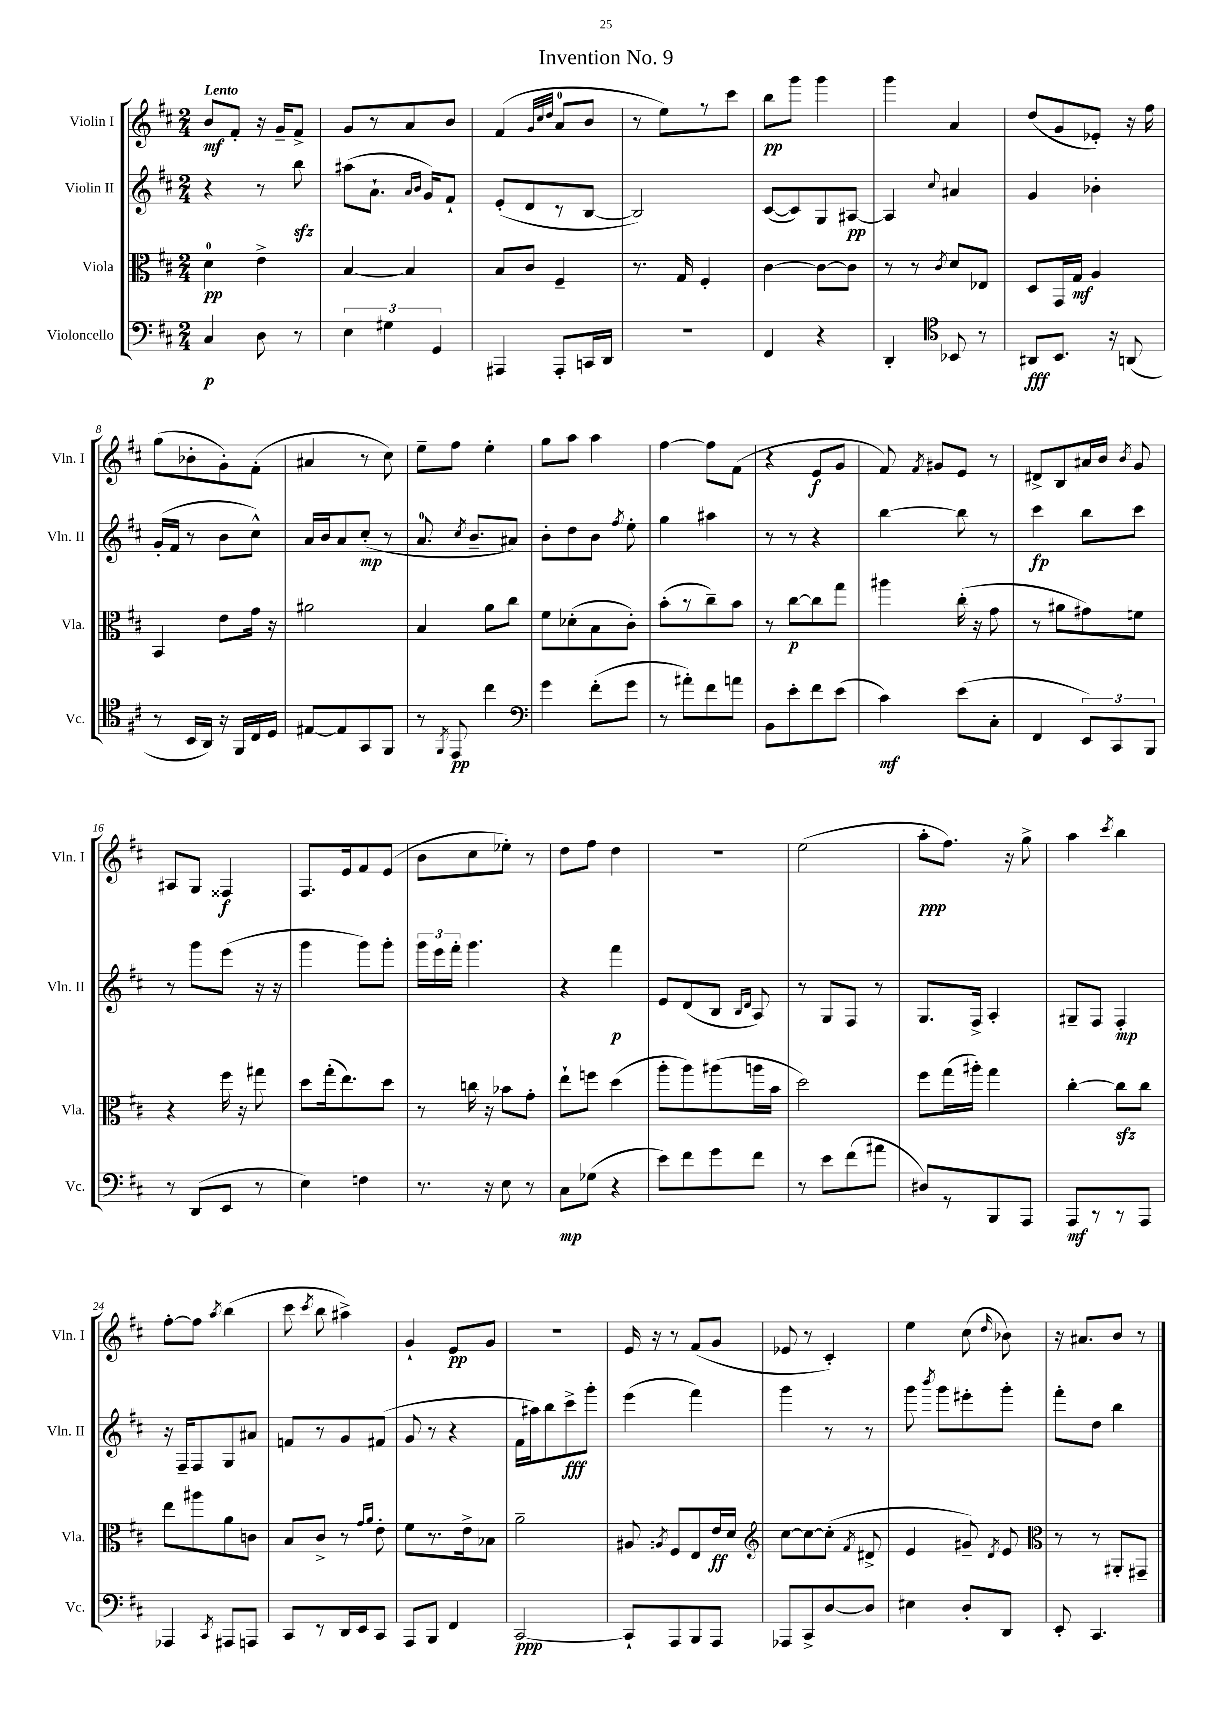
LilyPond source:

\header { title = "Invention No. 9" }
<<
\new StaffGroup <<
\new Staff = "s0" \with { instrumentName = "Violin I" shortInstrumentName = "Vln. I" } {
    \clef treble \key d \major \numericTimeSignature \time 2/4 \tempo "Lento"
    \autoBeamOff b'8[\mf fis'8]-. r16 g'16[-- fis'8]-> |
    g'8[ r8 a'8 b'8] |
    fis'4( \grace { g'32[ cis''32 d''32] } a'8[-0 b'8] |
    r8 e''8[) r8 cis'''8] |
    b''8[\pp g'''8] g'''4 |
    g'''4 a'4 |
    d''8[( g'8 ees'8]-.) r16 fis''16 |
    g''8[( bes'8-. g'8-.) fis'8]-.( |
    ais'4 r8 cis''8) |
    e''8[-- fis''8] e''4-. |
    g''8[ a''8] a''4 |
    fis''4~ fis''8[ fis'8]( |
    r4 e'8[\f g'8] |
    fis'8) \acciaccatura { fis'8 } gis'8[ e'8] r8 |
    dis'8[-> b8 ais'16 b'16] \acciaccatura { b'8 } g'8 |
    ais8[ g8] fisis4\f |
    fis8.[ e'16 fis'8 e'8]( |
    b'8[ cis''8 ees''8]-.) r8 |
    d''8[ fis''8] d''4 |
    R2 |
    e''2( |
    a''8[-.\ppp fis''8.]) r16 g''8-> |
    a''4 \acciaccatura { cis'''8 } b''4 |
    fis''8[~-. fis''8] \acciaccatura { a''8 } b''4( |
    cis'''8 \acciaccatura { cis'''8 } b''8 ais''4->) |
    g'4-! e'8[\pp g'8] |
    R2 |
    e'16 r16 r8 fis'8[( g'8] |
    ees'8 r8 cis'4-.) |
    e''4 cis''8( \grace { d''16 } bes'8) |
    r16 ais'8.[ b'8] r8 \bar "|." |
}
\new Staff = "s1" \with { instrumentName = "Violin II" shortInstrumentName = "Vln. II" } {
    \clef treble \key d \major \numericTimeSignature \time 2/4
    \autoBeamOff r4 r8 b''8\sfz |
    ais''8[( a'8.]-! \grace { a'16[ b'16] } g'16[) fis'8]-! |
    e'8[-.( d'8 r8 b8]~ |
    b2) |
    cis'8[~( cis'8) g8 ais8]~\pp |
    ais4 \appoggiatura { cis''8 } ais'4 |
    g'4 bes'4-. |
    g'16[-.( fis'16] r8 b'8[ cis''8]-^) |
    a'16[ b'16 a'8 cis''8]-.\mp( r8 |
    a'8.-0 \acciaccatura { cis''8 } b'8.[-- ais'8]) |
    b'8[-. d''8 b'8] \acciaccatura { fis''8 } e''8-. |
    g''4 ais''4 |
    r8 r8 r4 |
    b''4~ b''8 r8 |
    cis'''4\fp b''8[ cis'''8] |
    r8 g'''8[ e'''8]( r16 r16 |
    g'''4 g'''8[) g'''8]-. |
    \tuplet 3/2 { g'''16[ e'''16 fis'''16]-. } g'''4. |
    r4 fis'''4\p |
    e'8[ d'8( b8] \grace { b16[ d'16] } a8) |
    r8 g8[ fis8] r8 |
    g8.[ fis16]-> a4-. |
    gis8[-- fis8] fis4-.\mp |
    r16 fis16[-- fis8 g8 ais'8] |
    f'8[ r8 g'8 fis'8]( |
    g'8 r8 r4 |
    fis'16[ ais''16) b''8 cis'''8->\fff g'''8]-. |
    e'''4( fis'''4) |
    g'''4 r8 r8 |
    g'''8 \acciaccatura { b'''8 } g'''8[ eis'''8-. g'''8]-. |
    fis'''8[-. d''8] b''4 \bar "|." |
}
\new Staff = "s2" \with { instrumentName = "Viola" shortInstrumentName = "Vla." } {
    \clef alto \key d \major \numericTimeSignature \time 2/4
    \autoBeamOff d'4-0\pp e'4-> |
    b4~ b4 |
    b8[ cis'8] fis4-- |
    r8. g16 fis4-. |
    cis'4~ cis'8[~ cis'8] |
    r8 r8 \acciaccatura { cis'8 } d'8[ ees8] |
    d8[ g,16 g16]\mf a4 |
    b,4 e'8[ g'16] r16 |
    ais'2 |
    b4 a'8[ cis''8] |
    fis'8[ des'8-.( b8 cis'8]-.) |
    b'8[-.( r8 cis''8--) b'8] |
    r8 cis''8[~\p cis''8 g''8] |
    ais''4 cis''16-.( r16 g'8 |
    r8 ais'8[ gis'8) f'8] |
    r4 fis''16 r16 gis''8 |
    d''8[ g''16-.( e''8.) d''8] |
    r8 c''16 r16 bes'8[ g'8]-. |
    e''8[-! f''8] d''4( |
    a''8[-. a''8) ais''8( a''16 b'16] |
    d''2) |
    fis''8[ g''16( ais''16]-.) g''4 |
    cis''4~-. cis''8[\sfz cis''8] |
    e''8[ ais''8 a'8 c'8] |
    b8[ cis'8]-> r8 \grace { g'16[ a'16] } e'8-. |
    fis'8[ r8. e'16-> bes8] |
    a'2-- |
    ais8 \acciaccatura { a8 } fis8[ e8 e'16\ff d'16] |
    \clef treble cis''8[~ cis''8~ cis''8]-.( \acciaccatura { fis'8 } dis'8-> |
    e'4 gis'8--) \acciaccatura { d'8 } e'8 |
    \clef alto r8 r8 ais,8[-. gis,8]-- \bar "|." |
}
\new Staff = "s3" \with { instrumentName = "Violoncello" shortInstrumentName = "Vc." } {
    \clef bass \key d \major \numericTimeSignature \time 2/4
    \autoBeamOff cis4\p d8 r8 |
    \tuplet 3/2 { e4 gis4 g,4 } |
    ais,,4 ais,,8[-. c,16 d,16] |
    r2 |
    fis,4 r4 |
    d,4-. \clef tenor bes,8 r8 |
    ais,8[\fff b,8.] r16 a,8( |
    r8 b,16[ a,16]) r16 fis,16[ cis16 d16] |
    eis8[~ eis8 g,8 fis,8] |
    r8 \acciaccatura { fis,8 } e,8\pp cis''4 |
    \clef bass g'4 fis'8[-.( g'8] |
    r8 ais'8[-.) fis'8 a'8] |
    b,8[ e'8-. fis'8 e'8]( |
    cis'4\mf) e'8[( cis8]-. |
    fis,4 \tuplet 3/2 { e,8[) cis,8 b,,8] } |
    r8 d,8[( e,8] r8 |
    e4) f4 |
    r8. r16 e8 r8 |
    cis8[\mp ges8]( r4 |
    e'8[) fis'8 g'8 fis'8] |
    r8 e'8[ fis'8( ais'8] |
    dis8[) r8 b,,8 a,,8] |
    a,,8[\mf r8 r8 a,,8] |
    aes,,4 \acciaccatura { cis,8 } ais,,8[ a,,8] |
    cis,8[ r8 d,16 e,16 cis,8] |
    a,,8[ b,,8] fis,4 |
    cis,2~\ppp |
    cis,8[-! a,,8 b,,8 a,,8] |
    aes,,8[ cis,8-> d8~ d8] |
    eis4 d8[-. d,8] |
    e,8-. cis,4. \bar "|." |
}
>>
>>
